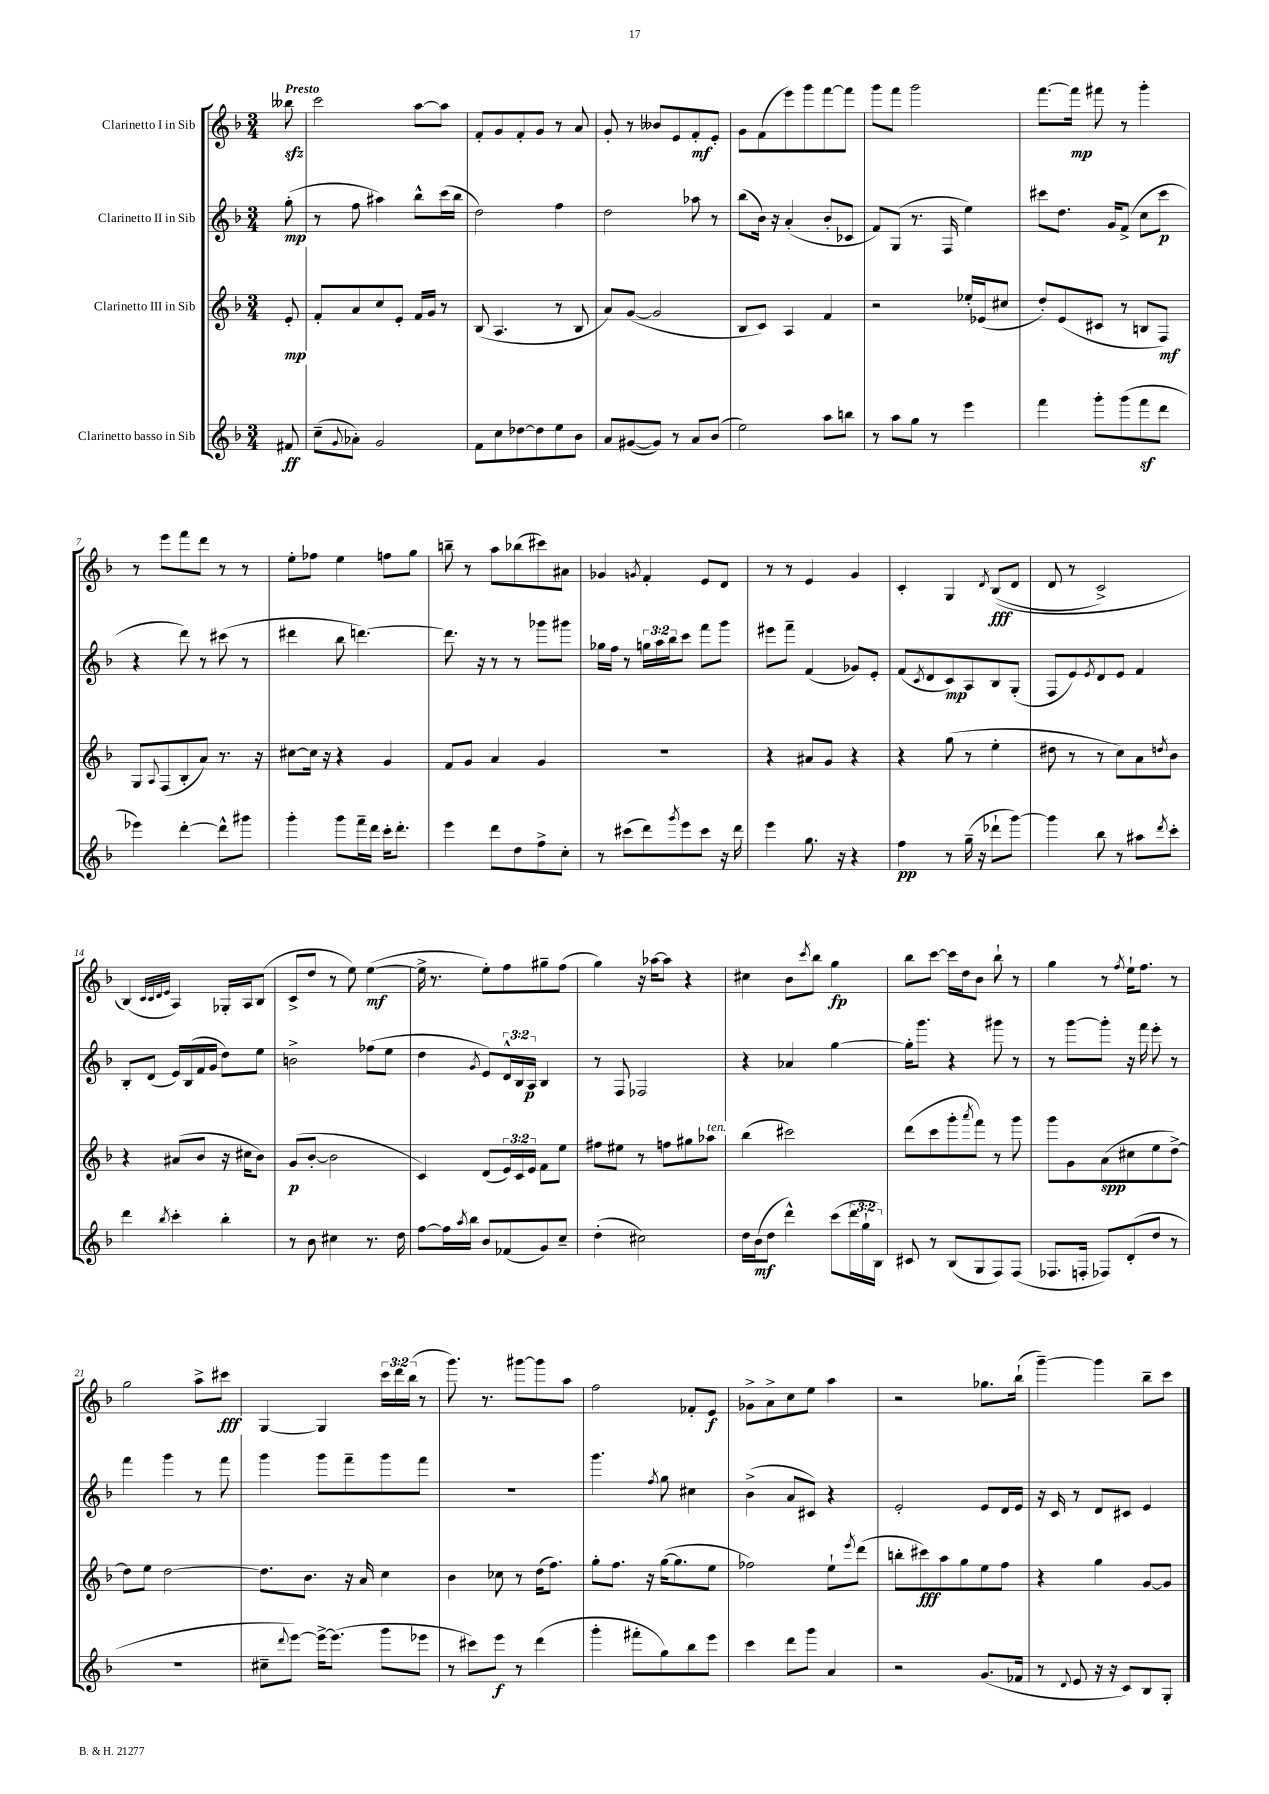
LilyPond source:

<<
\new StaffGroup <<
\new Staff = "s0" \with { instrumentName = "Clarinetto I in Sib" } {
    \clef treble \key f \major \numericTimeSignature \time 3/4 \override Staff.TupletNumber.text = #tuplet-number::calc-fraction-text \partial 8 \tempo "Presto"
    beses''8\sfz |
    c'''2 a''8~ a''8 |
    f'8-. g'8 f'8-. g'8 r8 a'8 |
    g'8-. r8 beses'8 e'8 f'8-.\mf e'8-. |
    g'8 f'8( e'''8) g'''8 f'''8~ f'''8 |
    g'''8 f'''8 g'''2 |
    f'''8.~ f'''16\mp fis'''8 r8 g'''4-. |
    r8 e'''8 f'''8 d'''8 r8 r8 |
    e''8-. fes''8 e''4 f''8 g''8 |
    b''8-- r8 a''8 bes''8( cis'''8) ais'8 |
    ges'4 \acciaccatura { g'8 } f'4-. e'8 d'8 |
    r8 r8 e'4 g'4 |
    c'4-. g4 \acciaccatura { d'8 } bes8\fff(\( d'8 |
    d'8 r8 c'2->) |
    bes4(\) \grace { c'32 c'32 d'32 e'32 } a4) ges16-. a16 bes8( |
    c'8-> d''8 r8 e''8) e''4~\mf( |
    e''16-> r8. e''8-.) f''8 gis''8-- f''8( |
    g''4) r16 aes''16~ aes''8 r4 |
    cis''4 bes'8 \acciaccatura { c'''8 } bes''8 g''4\fp |
    bes''8 c'''8~ c'''16 d''16 bes'8 bes''8-! r8 |
    g''4 r8 \acciaccatura { f''8 } e''16-! f''8. r8 |
    g''2 a''8-> cis'''8\fff |
    g4~ g4 \tuplet 3/2 { c'''16 d'''16 bes''16( } r8 |
    g'''8.) r8. gis'''8~ gis'''8 a''8 |
    f''2 fes'8-. e'8\f |
    ges'8-> a'8-> c''8 e''8 a''4 |
    r2 ges''8. bes''16-!( |
    g'''4~--) g'''4 bes''8-- c'''8 \bar "|." |
}
\new Staff = "s1" \with { instrumentName = "Clarinetto II in Sib" } {
    \clef treble \key f \major \numericTimeSignature \time 3/4 \override Staff.TupletNumber.text = #tuplet-number::calc-fraction-text \partial 8
    g''8-.\mp( |
    r8 f''8 ais''4) bes''8-^ c'''16( bes''16 |
    d''2) f''4 |
    d''2 aes''8 r8 |
    bes''8( bes'16) r16 a'4-.( bes'8-. ces'8 |
    f'8) g8( r8. f16 e''4) |
    cis'''8 d''8. g'16 f'8->( c''8 cis'''8\p |
    r4 d'''8) r8 cis'''8( r8 |
    dis'''4 bes''8 d'''4.~) |
    d'''8. r16 r8 r8 ges'''8 gis'''8 |
    ges''16 f''16 r8 \tuplet 3/2 { g''16 a''16 bes''16 } c'''8 f'''8 g'''8 |
    eis'''8 f'''8-- f'4( ges'8) e'8-. |
    f'8( \acciaccatura { c'8 } d'8 c'8\mp) a8 bes8 g8-.( |
    f8 e'8) \acciaccatura { e'8 } d'8 e'8 f'4 |
    bes8-. d'8( e'16) bes16( f'16 g'16 d''8) e''8 |
    b'2-> fes''8( e''8 |
    d''4 \acciaccatura { g'8 } e'8) \tuplet 3/2 { d'16-^ bes16 a16\p } bes4 |
    r8 f8 fes2 |
    r4 aes'4 g''4~ |
    g''16-. g'''8. r4 gis'''8 r8 |
    r8 g'''8~ g'''8-. r16 f'''16 e'''8-. r8 |
    f'''4 g'''4 r8 f'''8 |
    g'''4 g'''8 f'''8-- g'''8 f'''8 |
    R2. |
    g'''4. \acciaccatura { f''8 } g''8 cis''4 |
    bes'4->( a'8 cis'8) r4 |
    e'2-. e'8 d'16 e'16 |
    r16 c'16 r8 d'8 cis'8 e'4 \bar "|." |
}
\new Staff = "s2" \with { instrumentName = "Clarinetto III in Sib" } {
    \clef treble \key f \major \numericTimeSignature \time 3/4 \override Staff.TupletNumber.text = #tuplet-number::calc-fraction-text \partial 8
    e'8-.\mp |
    f'8-. a'8 c''8 e'8-. f'16 g'16 r8 |
    bes8( a4. r8 bes8 |
    a'8) g'8~( g'2 |
    bes8 c'8) a4 f'4 |
    r2 ees''16-. ees'16( cis''8 |
    d''8-.) e'8( cis'8 r8 b8 f8\mf) |
    g8 \appoggiatura { a8 } f8( bes8-. a'8) r8. r16 |
    cis''8~ cis''16 r16 r4 g'4 |
    f'8 g'8 a'4 g'4 |
    R2. |
    r4 ais'8 g'8 r4 |
    r4 g''8( r8 e''4-. |
    dis''8 r8 r8 c''8) a'8 \acciaccatura { d''8 } bes'8 |
    r4 ais'8( bes'8 r16 cis''16 bes'8) |
    g'8\p( bes'8~-. bes'2 |
    c'4) d'8( \tuplet 3/2 { e'16) c'16 e'16 } f'8 e''8 |
    fis''8 eis''8 r8 f''8 gis''8 aes''8^\markup { \italic "ten." } |
    bes''4( cis'''2) |
    d'''8( c'''8 g'''8-. \acciaccatura { a'''8 } f'''8) r8 g'''8 |
    g'''8 g'8 a'8\spp( cis''8 e''8 d''8~->) |
    d''8 e''8 d''2~ |
    d''8. bes'8. r16 a'16 c''4 |
    bes'4 ces''8 r8 d''16( f''8.) |
    g''8-. f''8. r16 g''16~( g''8. e''8 |
    fes''2) e''8-! \acciaccatura { e'''8 } d'''8( |
    b''8-. cis'''8\fff) a''8 g''8 e''8 f''8 |
    r4 g''4 g'8~ g'8 \bar "|." |
}
\new Staff = "s3" \with { instrumentName = "Clarinetto basso in Sib" } {
    \clef treble \key f \major \numericTimeSignature \time 3/4 \override Staff.TupletNumber.text = #tuplet-number::calc-fraction-text \partial 8
    fis'8\ff |
    c''8--( \appoggiatura { g'8 } aes'8-.) g'2 |
    f'8 c''8 des''8~ des''8 e''8 bes'8 |
    a'8 gis'8~( gis'8) r8 a'8 bes'8( |
    e''2) a''8 b''8 |
    r8 a''8 g''8 r8 e'''4 |
    f'''4 g'''8-. g'''8( f'''8\sf d'''8 |
    ees'''4) d'''4~-. d'''8-^ gis'''8 |
    g'''4-. g'''8 f'''16-- d'''16 c'''16-. d'''8.-. |
    e'''4 d'''8 d''8 f''8-> c''8-. |
    r8 cis'''8( d'''8) \acciaccatura { g'''8 } e'''8 cis'''8 r16 d'''16 |
    e'''4 g''8. r16 r4 |
    f''4\pp r8 g''16--( r16 des'''8-! g'''8~) |
    g'''4 bes''8 r8 ais''8 \acciaccatura { d'''8 } c'''8-. |
    d'''4 \acciaccatura { bes''8 } c'''4-. bes''4-. |
    r8 bes'8 cis''4 r8. d''16 |
    f''8~ f''16 \acciaccatura { a''8 } bes''16 bes'8 fes'8( g'8) c''8-- |
    d''4-.( cis''2) |
    d''16 bes'16\mf( d''8 d'''4-^) c'''8( \tuplet 3/2 { d'''16 g''16-! bes16) } |
    cis'8 r8 bes8( g8 f8) f8( |
    fes8. f16-. fes8) d'8-.( d''8 r8 |
    R2. |
    cis''8-- \appoggiatura { d'''8 } e'''8~) e'''16~-> e'''8.( g'''8 ees'''8 |
    r8 cis'''8) e'''8\f r8 d'''4( |
    g'''4-. fis'''8-. g''8) bes''8 e'''8 |
    c'''4 d'''8 g'''8 a'4 |
    r2 g'8.( fes'16 |
    r8 \appoggiatura { d'8 } e'8 r16 r16 c'8) bes8 g8-. \bar "|." |
}
>>
>>
